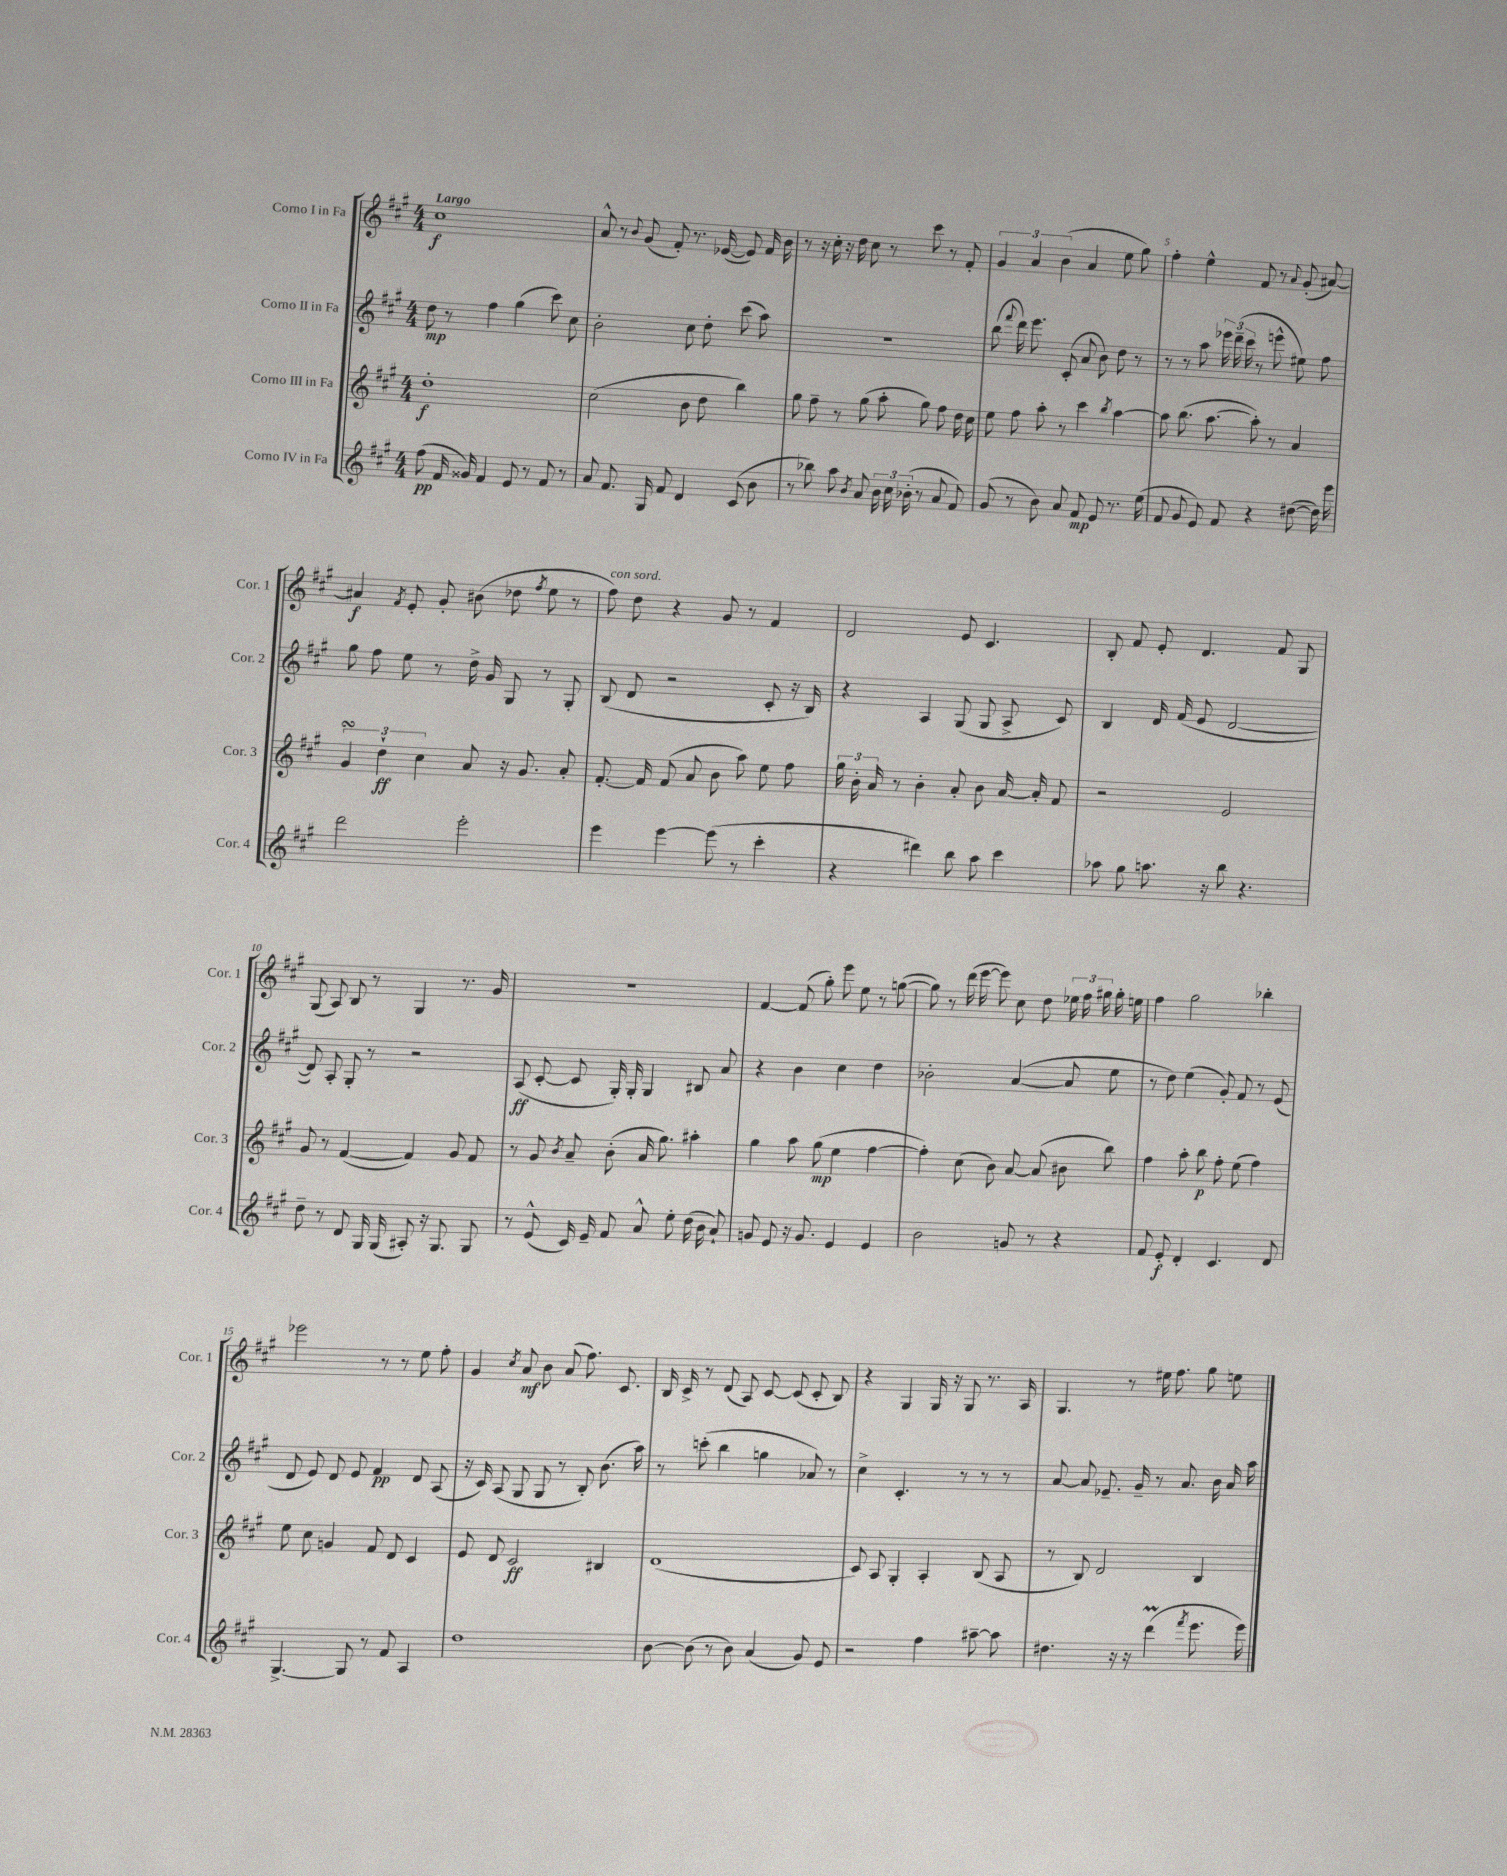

**kern	**kern	**kern	**kern
*staff4	*staff3	*staff2	*staff1
*clefG2	*clefG2	*clefG2	*clefG2
*k[f#c#g#]	*k[f#c#g#]	*k[f#c#g#]	*k[f#c#g#]
*M4/4	*M4/4	*M4/4	*M4/4
(8ff#\	1dd'	8dd\	1cc#
16f#/	.	8r	.
16g##/)	.	.	.
4f#/	.	4ff#\	.
8e/	.	(4gg#\	.
8r	.	.	.
8f#/	.	8ccc#\)	.
8r	.	8cc#\	.
=	=	=	=
8a/	(2cc#\	2b'\	8a^^/
8.f#/	.	.	8r
.	.	.	8qqb/
.	.	.	(8g#/
16G#/	.	.	.
8f#/	.	.	8f#'/)
4d/	8b\	8cc#\	8.r
.	8dd\	8dd'\	.
.	.	.	([16e-/
(8c#/	4bb\)	(8ccc#\	8e-/])
8b\	.	8aa\)	16f#/
.	.	.	16b\
=	=	=	=
8r	8gg#\	1r	8r
8bb-\)	8ff#~\	.	16r
.	.	.	16cc#'\
8aa\	8r	.	16r
.	.	.	16dd\
8qb/	.	.	.
8a/	(8gg#\	.	8cc#\
24b\	8aa'\	.	8r
24cc#\	.	.	.
(24b-'\	.	.	.
8r	8gg#\)	.	8ccc#\
8a/	8ff#\	.	8r
8f#/)	16dd\	.	8f#'/
.	16cc#\	.	.
=	=	=	=
(8g#/	8ee\	(8bb\	6g#/
.	.	8qqfff#/	.
8r	8ff#\	16ddd\)	.
.	.	.	6a/
.	.	8.eee\	.
8b\)	8aa'\	.	.
.	.	.	(6b\
8a/	8r	(8c#'/	.
8f#/	4ccc#\	8a/	4a/
8e/	.	8b\)	.
.	8qbb/	.	.
8.r	[4aa\	8dd\	8ee\
.	.	8r	8gg#\)
(16ee\	.	.	.
=	=	=	=
8f#/	8aa\]	8r	4ff#'\
8g#/	(8.bb\	8r	.
8e/)	.	8aa\	4ee^^\
.	[8.aa\	.	.
8f#/	.	24eee-\	.
.	.	(24ddd~\	.
.	.	24ccc#\	.
4r	8aa'\])	8r	8f#/
.	8r	8eee^^\	8r
.	.	.	8qqa/
([8dd#\	4a/	8ee#\)	(8g#'/
16dd#\])	.	8ff#\	[8a#/)
16eee\	.	.	.
=	=	=	=
2ddd\	6g#/	8gg#\	4a#/]
.	.	8ff#\	.
.	6dd`\	.	.
.	.	.	8qf#/
.	.	8ee\	8e'/
.	6cc#\	.	.
.	.	8r	8g#'/
2eee'\	8a/	16dd^\	(8b#\
.	.	16g#/	.
.	16r	8G#/	8dd-\
.	8.g#/	.	.
.	.	.	8qff#/
.	.	8r	8ee\
.	8a'/	8G#'/	8r
=	=	=	=
4eee\	[8.f#'/	(8B/	8ff#\)
.	.	8d/	8dd\
.	16f#/]	.	.
[4eee\	(8f#/	2r	4r
.	8a/	.	.
(8eee\]	8b\	.	8g#/
8r	8aa\)	.	8r
4ccc#'\	8ee\	8c#'/	4f#/
.	8ff#\	16r	.
.	.	16B/)	.
=	=	=	=
4r	24gg#\	4r	2d/
.	24b'\	.	.
.	24a/	.	.
.	8r	.	.
4ddd#\)	4b'\	4A/	.
8bb\	8a'/	(8G#/	8e/
8aa\	8b\	8G#/	4.c#/
4ccc#\	[16a/	8A^/	.
.	16a'/]	.	.
.	8f#/	8c#/)	.
=	=	=	=
8aa-\	2r	4B/	8B'/
8gg#\	.	.	8f#/
8.aa\	.	16d/	8e'/
.	.	(16f#/	.
.	.	8e/	4.d/
16r	.	.	.
8bb\	2e/	[2d/	.
4.r	.	.	.
.	.	.	8f#/
.	.	.	8G#/
=	=	=	=
8dd~\	8g#/	8d/])	(8G#/
8r	8r	8A'/	8A/)
8d/	([4f#/	8G#'/	8B/
16G#/	.	8r	8r
(16G#/	.	.	.
8A#'/)	4f#/])	2r	4G#/
16r	.	.	.
8.G#/	.	.	.
.	8g#/	.	8.r
8G#/	8f#/	.	.
.	.	.	16g#/
=	=	=	=
8r	8r	(8A/	1r
(8e^^/	8g#/	[8c#'/	.
.	8qb/	.	.
16c#/)	8a~/	8c#/]	.
16e~/	.	.	.
8f#/	(8b'\	16G#'/)	.
.	.	16G#'/	.
8a^^/	16a/	4G#/	.
.	8.gg#\)	.	.
8ee'\	.	.	.
(16dd\	4aa#'\	8B#/	.
16b\	.	.	.
8a`/)	.	8a/	.
=	=	=	=
8g/	4gg#\	4r	[4f#/
8e/	.	.	.
16r	8aa\	4b\	(8f#/]
8.g/	.	.	.
.	(8gg#\	.	8gg#'\)
4e/	4ee\	4cc#\	8eee\
.	.	.	8ee\
4e/	[4ff#\	4dd\	8r
.	.	.	([8gg\
=	=	=	=
2b\	4ff#'\])	2b-'\	8gg\])
.	.	.	8r
.	(8cc#\	.	(16ddd\
.	.	.	[16eee\
.	8b\)	.	8eee\])
8g/	[8a/	([4a/	8cc#\
8r	(8a/]	.	8dd\
4r	8b#\	8a/]	24ee-\
.	.	.	24ff#\
.	.	.	24gg#\
.	8bb\)	8ee\	16gg#'\
.	.	.	16ee\
=	=	=	=
8f#/	4ff#\	8r	4ff#\
8e'/	.	8dd\)	.
4d'/	8aa'\	(4ee\	2gg#\
.	8bb\	.	.
4.c#/	8ff#'\	8g#'/)	.
.	(8ee\	8f#/	.
.	4ff#\)	8r	4bb-'\
8d/	.	(8e/	.
=	=	=	=
[4.G#^/	8ee\	8d/	2eee-\
.	8cc#\	8e/)	.
.	4g/	8d/	.
8G#/]	.	8e/	.
8r	8f#/	4f#/	8r
8f#/	8d/	.	8r
4A/	4c#/	8d/	8ee\
.	.	(8A/	8ff#'\
=	=	=	=
1dd	8e/	16r	4g#/
.	.	16c#/)	.
.	8d/	(8A/	.
.	.	.	8qcc#/
.	2c#/	8G#/	8a/
.	.	8G#/	8b\
.	.	8r	(8a/
.	.	8B'/)	8.ff#\)
.	4B#/	(8.b\	.
.	.	.	8.c#/
.	.	16aa\)	.
=	=	=	=
[8b\	(1d	8r	16B/
.	.	.	16c#^/
(8b\]	.	(8ccc'\	8r
8r	.	4bb\	(8d/
8b\)	.	.	8A/)
(4a/	.	4gg\	[8c#/
.	.	.	(8c#/]
8g#/)	.	8a-/)	8c#'/
8e/	.	8r	8B/)
=	=	=	=
2r	8c#/)	4cc#^\	4r
.	8A/	.	.
.	4G#'/	4.c#'/	4G#/
4ff#\	4A'/	.	16G#/
.	.	.	16r
.	.	8r	8G#/
[8aa#~\	(8B/	8r	8.r
8aa#\]	8A/	8r	.
.	.	.	16A/
=	=	=	=
4.dd#\	8r	[8a/	4.G#/
.	8B/)	8a/]	.
.	2d/	8.e-~/	.
16r	.	.	8r
16r	.	16g#~/	.
(4ddd\	.	8r	16ee#\
.	.	.	8.ff#\
.	.	8.a/	.
8qfff#/	.	.	.
8.eee\	4B/	.	8gg#\
.	.	16b\	.
.	.	16a/	8ee\
16eee\)	.	16aa\	.
==	==	==	==
*-	*-	*-	*-
